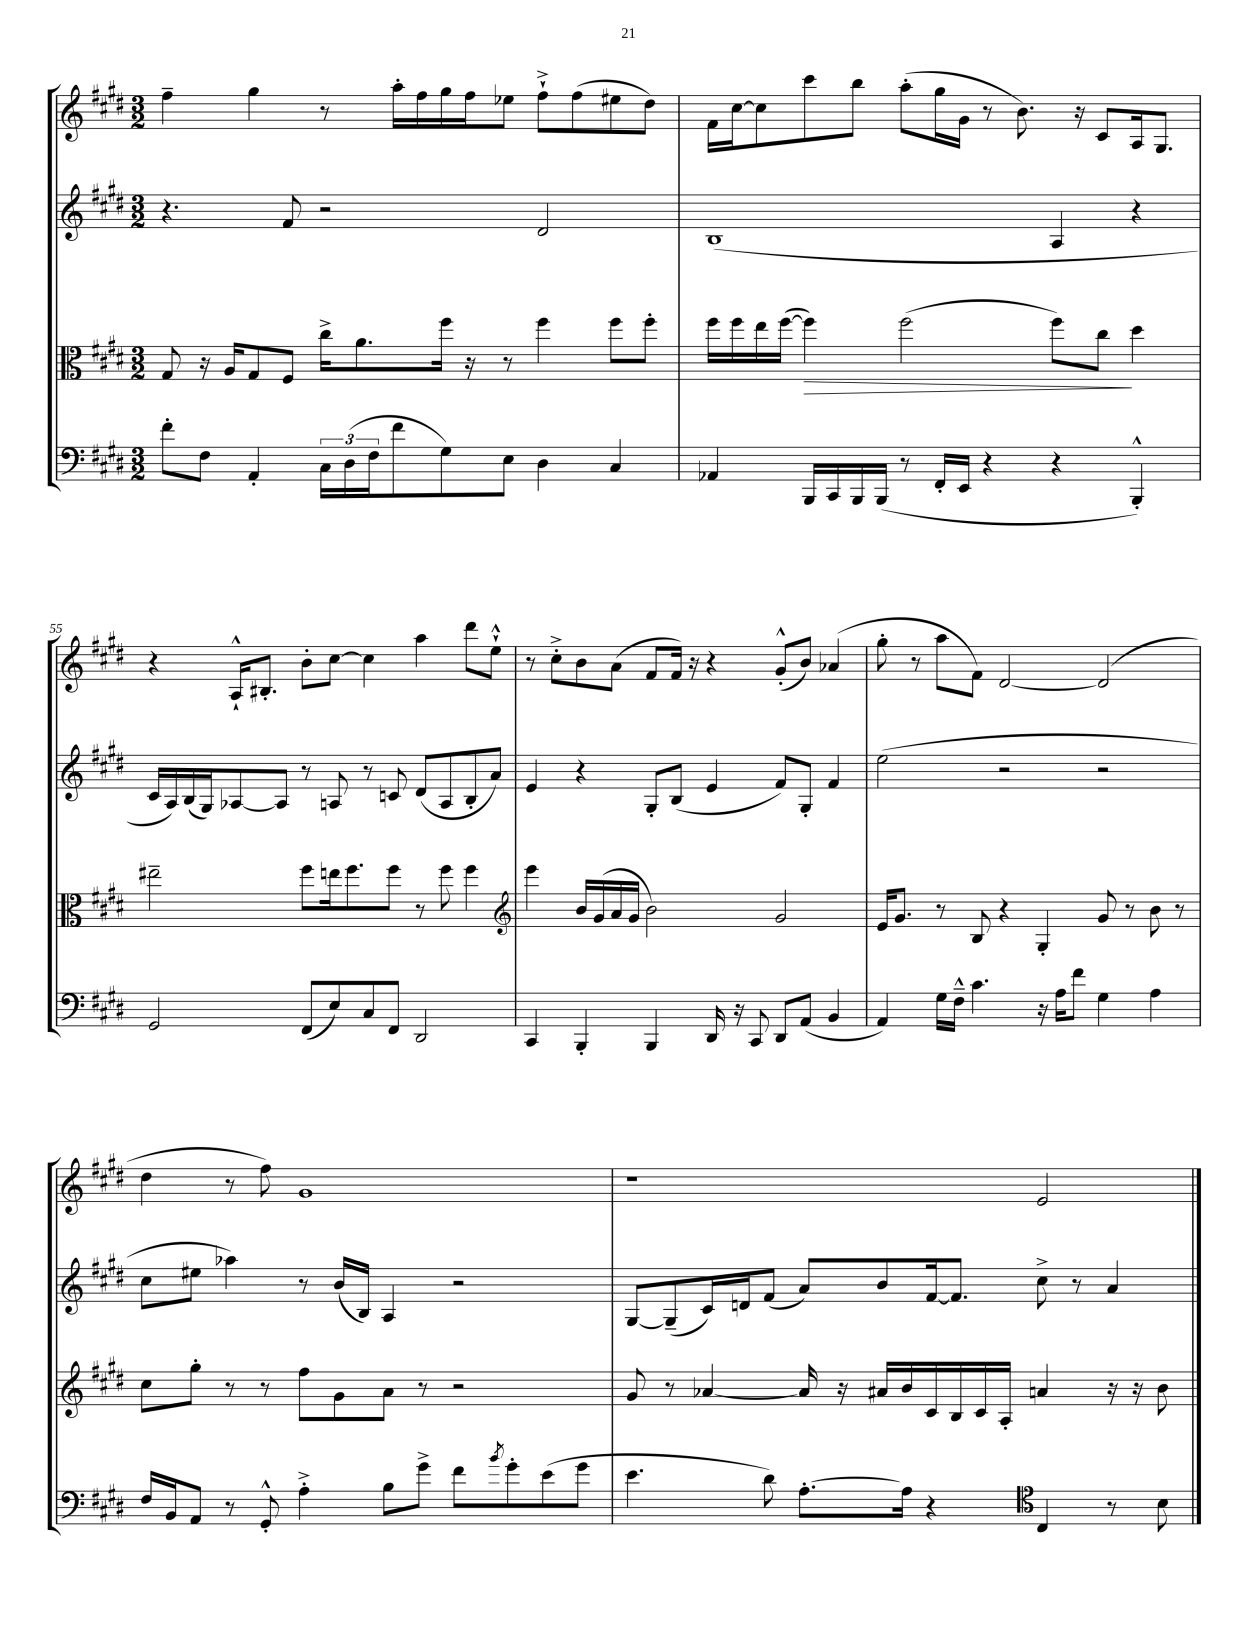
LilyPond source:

<<
\new StaffGroup <<
\new Staff = "s0" {
    \clef treble \key e \major \numericTimeSignature \time 3/2
    fis''4-- gis''4 r8 a''16-. fis''16 gis''16 fis''16 ees''8 fis''8-!-> fis''8( eis''8 dis''8) |
    fis'16 cis''16~ cis''8 cis'''8 b''8 a''8-.( gis''16 gis'16 r8 b'8.) r16 cis'8 a16 gis8. |
    r4 a16-!-^ bis8.-. b'8-. cis''8~ cis''4 a''4 dis'''8 e''8-!-^ |
    r8 cis''8-.-> b'8 a'8( fis'8 fis'16) r16 r4 gis'8-.-^( b'8) aes'4( |
    gis''8-. r8 a''8 fis'8) dis'2~ dis'2( |
    dis''4 r8 fis''8) gis'1 |
    r1 e'2 \bar "|." |
}
\new Staff = "s1" {
    \clef treble \key e \major \numericTimeSignature \time 3/2
    r4. fis'8 r2 dis'2 |
    b1( a4 r4 |
    cis'16 a16) b16( gis16) aes8~ aes8 r8 a8 r8 c'8 dis'8( a8 b8-. a'8) |
    e'4 r4 gis8-. b8( e'4 fis'8) gis8-. fis'4 |
    e''2( r2 r2 |
    cis''8 eis''8 aes''4) r8 b'16( b16) a4 r2 |
    gis8~ gis8--( cis'16) d'16 fis'8( a'8) b'8 fis'16~ fis'8. cis''8-> r8 a'4 \bar "|." |
}
\new Staff = "s2" {
    \clef alto \key e \major \numericTimeSignature \time 3/2
    gis8 r16 a16 gis8 fis8 cis''16-> a'8. fis''16 r16 r8 fis''4 fis''8 fis''8-. |
    fis''16 fis''16 e''16 fis''16~( fis''4\>) fis''2( fis''8) cis''8\! dis''4 |
    eis''2-- fis''8 e''16 fis''8. fis''8 r8 fis''8 fis''4 |
    \clef treble e'''4 b'16 gis'16( a'16 gis'16 b'2) gis'2 |
    e'16 gis'8. r8 b8 r4 gis4-. gis'8 r8 b'8 r8 |
    cis''8 gis''8-. r8 r8 fis''8 gis'8 a'8 r8 r2 |
    gis'8 r8 aes'4~ aes'16 r16 ais'16 b'16 cis'16 b16 cis'16 a16-. a'4 r16 r16 b'8 \bar "|." |
}
\new Staff = "s3" {
    \clef bass \key e \major \numericTimeSignature \time 3/2
    fis'8-. fis8 a,4-. \tuplet 3/2 { cis16 dis16( fis16 } fis'8 gis8) e8 dis4 cis4 |
    aes,4 b,,16 cis,16 b,,16 b,,16( r8 fis,16-. e,16 r4 r4 b,,4-.-^) |
    gis,2 fis,8( e8) cis8 fis,8 dis,2 |
    cis,4 b,,4-. b,,4 dis,16 r16 cis,8 dis,8 a,8( b,4 |
    a,4) gis16 fis16---^ cis'4. r16 a16 fis'8 gis4 a4 |
    fis16 b,16 a,8 r8 gis,8-.-^ a4-.-> b8 gis'8-> fis'8 \acciaccatura { b'8 } gis'8-. e'8( gis'8 |
    e'4. dis'8) a8.~-. a16 r4 \clef tenor cis4 r8 b8 \bar "|." |
}
>>
>>
\layout { \context { \Score currentBarNumber = #53 \override BarNumber.break-visibility = ##(#f #t #t) barNumberVisibility = #(every-nth-bar-number-visible 5) } }
